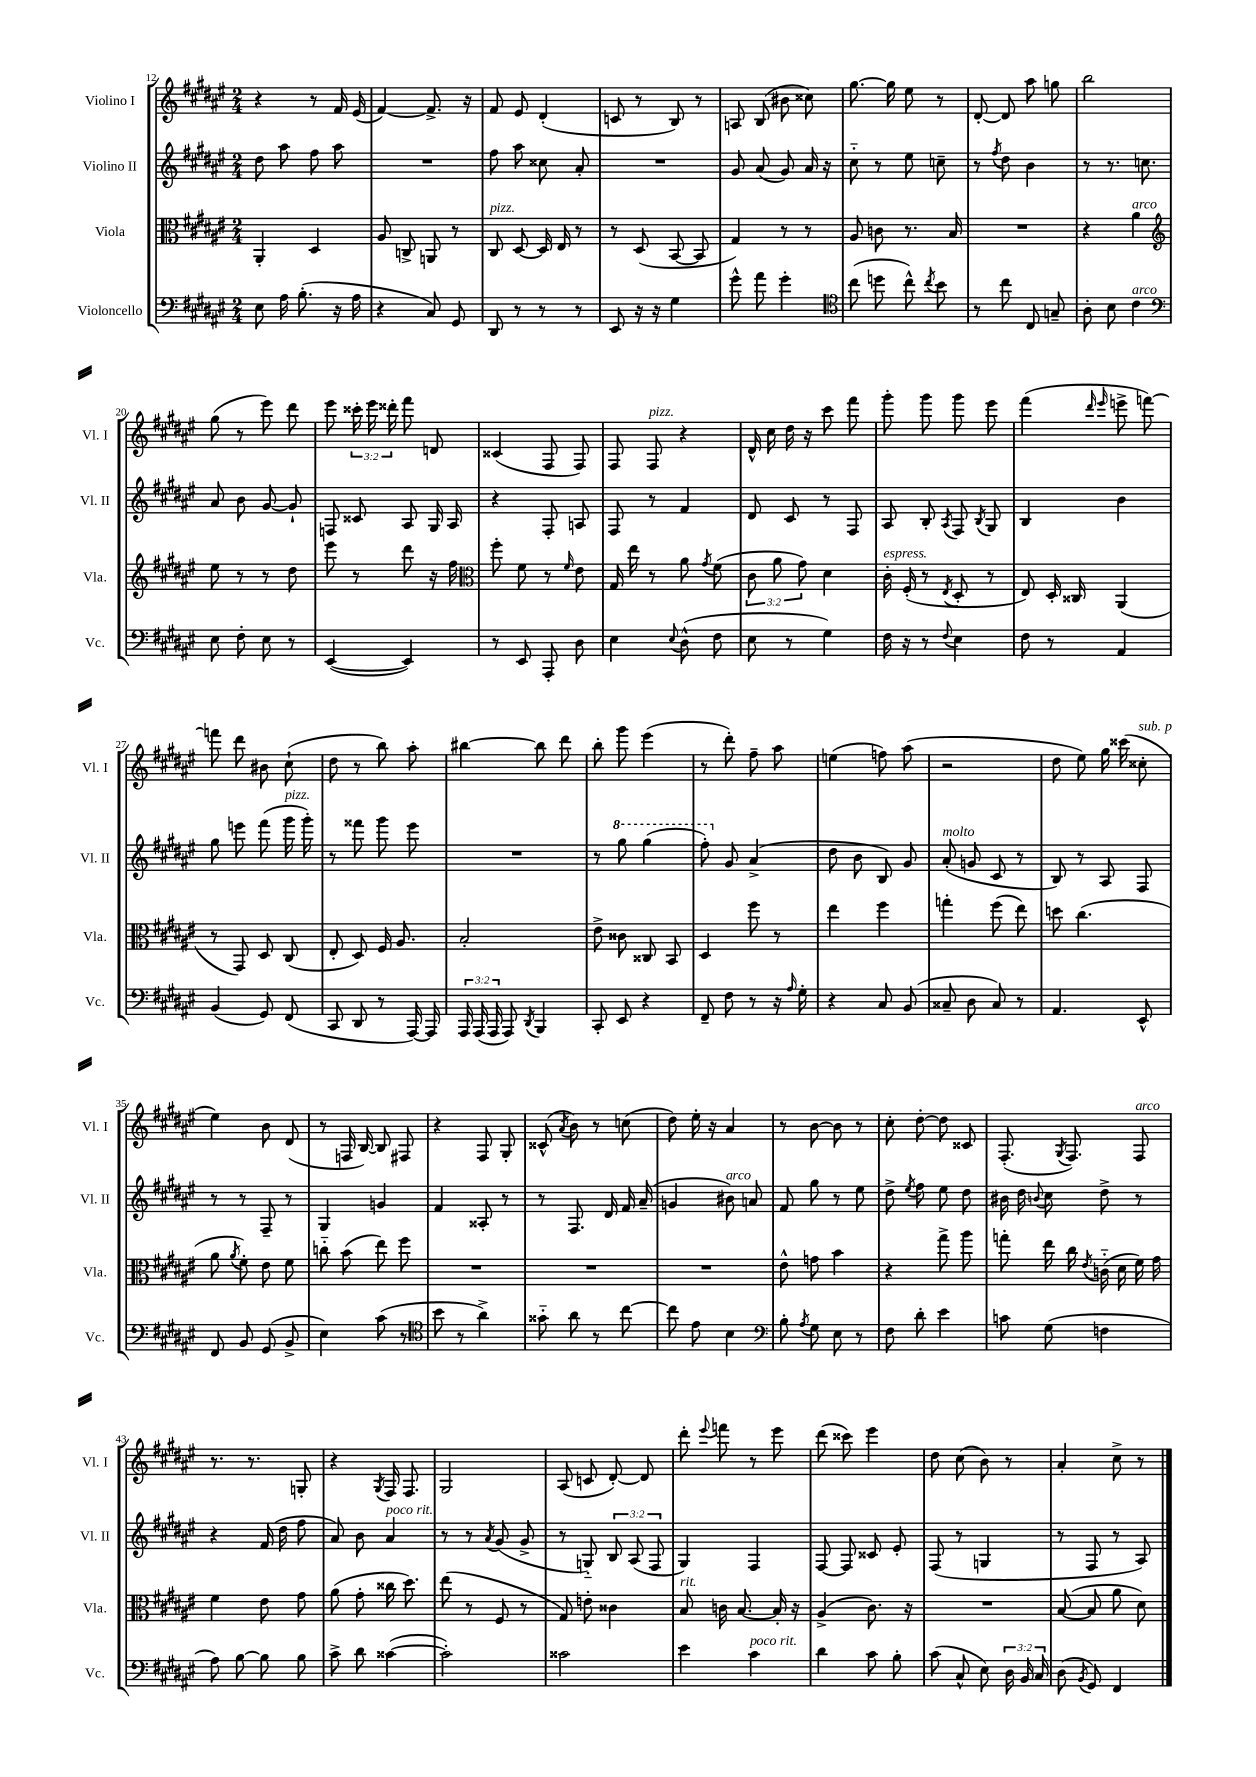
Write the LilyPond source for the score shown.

<<
\new StaffGroup <<
\new Staff = "s0" \with { instrumentName = "Violino I" shortInstrumentName = "Vl. I" } {
    \clef treble \key fis \major \numericTimeSignature \time 2/4 \override Staff.TupletNumber.text = #tuplet-number::calc-fraction-text
    \autoBeamOff r4 r8 fis'16 eis'16( |
    fis'4~) fis'8.-> r16 |
    fis'8 eis'8 dis'4-.( |
    c'8 r8 b8) r8 |
    a8 b8( bis'8 cisis''8) |
    gis''8.~ gis''16 eis''8 r8 |
    dis'8~-. dis'8 ais''8 g''8 |
    b''2 |
    gis''8( r8 eis'''8) dis'''8 |
    eis'''8 \tuplet 3/2 { cisis'''16-. eis'''16 disis'''16-. } fis'''8 d'8 |
    cisis'4( fis8 fis8) |
    fis8 fis8^\markup { \italic "pizz." } r4 |
    dis'16-^ cis''16 dis''16 r16 cis'''8 fis'''8 |
    gis'''8-. gis'''8 gis'''8 eis'''8 |
    fis'''4( \grace { dis'''16 eis'''16 } e'''8-> f'''8~) |
    f'''8 dis'''8 bis'8 cis''8-!( |
    dis''8 r8 b''8) ais''8-. |
    bis''4~ bis''8 dis'''8 |
    b''8-. gis'''8 eis'''4( |
    r8 dis'''8-.) fis''8-- ais''8 |
    e''4( f''8) ais''8( |
    r2 |
    dis''8 eis''8) gis''16 cisis'''16( cisis''8-.^\markup { \italic "sub. p" } |
    eis''4) b'8 dis'8( |
    r8 f16 b16~) b8 fis8 |
    r4 fis8 gis8-. |
    cisis'8-^( \acciaccatura { ais'8 } b'8) r8 c''8( |
    dis''8) eis''16-. r16 ais'4 |
    r8 b'8~ b'8 r8 |
    cis''8-. dis''8~-. dis''8 cisis'8 |
    fis8.-.( \acciaccatura { gis8 } fis8.) fis8^\markup { \italic "arco" } |
    r8. r8. g8-. |
    r4 \acciaccatura { gis8 } fis16 fis8. |
    gis2 |
    ais8( c'8 dis'8~-.) dis'8 |
    dis'''8-. \appoggiatura { eis'''8 } f'''8 r8 eis'''8 |
    dis'''8( cisis'''8) eis'''4 |
    dis''8 cis''8( b'8) r8 |
    ais'4-. cis''8-> r8 \bar "|." |
}
\new Staff = "s1" \with { instrumentName = "Violino II" shortInstrumentName = "Vl. II" } {
    \clef treble \key fis \major \numericTimeSignature \time 2/4 \override Staff.TupletNumber.text = #tuplet-number::calc-fraction-text
    \autoBeamOff dis''8 ais''8 fis''8 ais''8 |
    R2 |
    fis''8 ais''8 cisis''8 ais'8-. |
    R2 |
    gis'8 ais'8( gis'8) ais'16 r16 |
    cis''8-_ r8 eis''8 c''8-- |
    r8 \acciaccatura { fis''8 } dis''8 b'4 |
    r8 r8. c''8. |
    ais'8 b'8 gis'8~ gis'8-! |
    f8 cisis'8 ais8 gis16 ais16 |
    r4 fis8-. a8 |
    fis8 r8 fis'4 |
    dis'8 cis'8 r8 fis8 |
    ais8 b8-. \acciaccatura { ais8 } fis8 \acciaccatura { b8 } gis8 |
    b4 b'4 |
    gis''8 e'''8 fis'''8( gis'''16^\markup { \italic "pizz." } gis'''16-.) |
    r8 fisis'''8 gis'''8 eis'''8 |
    R2 |
    r8 \ottava #1 gis'''8 gis'''4( |
    fis'''8-.) \ottava #0 gis'8 ais'4->( |
    dis''8 b'8 b8) gis'8 |
    ais'8-.^\markup { \italic "molto" }( g'8 cis'8 r8 |
    b8) r8 ais8 fis8 |
    r8 r8 fis8-- r8 |
    gis4 g'4 |
    fis'4 aisis8-. r8 |
    r8 fis8. dis'16 fis'16 ais'16--( |
    g'4 bis'8^\markup { \italic "arco" }) a'8 |
    fis'8 gis''8 r8 eis''8 |
    dis''8-> \acciaccatura { eis''8 } fis''8 eis''8 dis''8 |
    bis'16 dis''16 \appoggiatura { b'8 } cis''8 dis''8-> r8 |
    r4 fis'16( dis''16 fis''8 |
    ais'8) b'8 ais'4^\markup { \italic "poco rit." } |
    r8 r8 \acciaccatura { ais'8 } gis'8( gis'8-> |
    r8 g8-_) \tuplet 3/2 { b8 ais8( fis8 } |
    gis4) fis4 |
    fis8~ fis8 cisis'8 eis'8-. |
    fis8( r8 g4 |
    r8 fis8 r8 ais8) \bar "|." |
}
\new Staff = "s2" \with { instrumentName = "Viola" shortInstrumentName = "Vla." } {
    \clef alto \key fis \major \numericTimeSignature \time 2/4 \override Staff.TupletNumber.text = #tuplet-number::calc-fraction-text
    \autoBeamOff ais,4-. dis4 |
    ais8 c8-> a,8 r8 |
    cis8^\markup { \italic "pizz." } dis8~ dis16 eis16 r8 |
    r8 dis8( b,8~ b,8 |
    gis4) r8 r8 |
    ais8 c'8 r8. b16 |
    R2 |
    r4 ais'4^\markup { \italic "arco" } |
    \clef treble eis''8 r8 r8 dis''8 |
    eis'''8 r8 dis'''8 r16 fis''16 |
    \clef alto fis''8-. fis'8 r8 \grace { fis'16 } eis'8 |
    gis16 eis''16 r8 ais'8 \acciaccatura { gis'8 } fis'8( |
    \tuplet 3/2 { cis'8 ais'8 gis'8) } dis'4 |
    cis'16-.^\markup { \italic "espress." } fis16-.( r8 \acciaccatura { eis8 } dis8-. r8 |
    eis8) dis16-. cisis16 ais,4( |
    r8 gis,8) dis8 cis8( |
    eis8-. dis8) fis16 ais8. |
    b2-. |
    eis'8-> cisis'8 cisis8 b,8 |
    dis4 fis''8 r8 |
    eis''4 fis''4 |
    g''4-. fis''8( eis''8) |
    d''8 cis''4.( |
    ais'8 \acciaccatura { ais'8 } fis'8-.) eis'8 fis'8 |
    c''8-_ b'8( eis''8) fis''8 |
    R2 |
    R2 |
    R2 |
    eis'8-^ g'8 b'4 |
    r4 gis''8-> ais''8 |
    g''8-. eis''16 cis''16 \acciaccatura { eis'8 } c'16-_( dis'16 fis'16) gis'16 |
    fis'4 eis'8 gis'8 |
    ais'8( gis'8-. cisis''16 dis''8.) |
    eis''8( r8 fis8 r8 |
    gis8) e'8-. cisis'4 |
    b8^\markup { \italic "rit." } c'16 b8.~ b16-. r16 |
    ais4->( cis'8.) r16 |
    R2 |
    b8~( b8 ais'8 dis'8) \bar "|." |
}
\new Staff = "s3" \with { instrumentName = "Violoncello" shortInstrumentName = "Vc." } {
    \clef bass \key fis \major \numericTimeSignature \time 2/4 \override Staff.TupletNumber.text = #tuplet-number::calc-fraction-text
    \autoBeamOff eis8 ais16 b8.-.( r16 ais16 |
    r4 cis8) gis,8 |
    dis,8 r8 r8 r8 |
    eis,8 r16 r16 gis4 |
    gis'8-^ ais'8 gis'4-. |
    \clef tenor cis''8( d''8 cis''8-^) \acciaccatura { cis''8 } b'8 |
    r8 cis''8 cis8 g8-- |
    ais8-. b8 cis'4^\markup { \italic "arco" } |
    \clef bass eis8 fis8-. eis8 r8 |
    eis,4~( eis,4) |
    r8 eis,8 ais,,8-. dis8 |
    eis4 \appoggiatura { eis8 } dis8-^( fis8 |
    eis8 r8 gis4) |
    fis16 r16 r8 \appoggiatura { fis8 } eis4 |
    fis8 r8 ais,4 |
    b,4( gis,8) fis,8( |
    cis,8 dis,8 r8 ais,,16~) ais,,16 |
    \tuplet 3/2 { ais,,16 ais,,16( ais,,16 } ais,,8) \acciaccatura { dis,8 } b,,4 |
    cis,8-. eis,8 r4 |
    fis,8-- fis8 r8 r16 \grace { ais16 } gis16-. |
    r4 cis8 b,8( |
    cisis8-- dis8 cisis8) r8 |
    ais,4. eis,8-^ |
    fis,8 b,8 gis,8( b,8-> |
    eis4) cis'8( r8 |
    \clef tenor b'8 r8 ais'4->) |
    gisis'8-_ ais'8 r8 cis''8~ |
    cis''8 eis'8 b4 |
    \clef bass b8-. \acciaccatura { ais8 } gis8 eis8 r8 |
    fis8 dis'8-. eis'4 |
    c'8 gis8( f4 |
    ais8) b8~ b8 b8 |
    cis'8-> dis'8 cisis'4~( |
    cisis'2-.) |
    cisis'2 |
    eis'4 cis'4^\markup { \italic "poco rit." } |
    dis'4 cis'8 b8-. |
    cis'8( cis8-^ eis8) \tuplet 3/2 { dis16 b,16 cis16 } |
    dis8( \acciaccatura { b,8 } gis,8) fis,4 \bar "|." |
}
>>
>>
\layout { \context { \Score currentBarNumber = #12 } }
